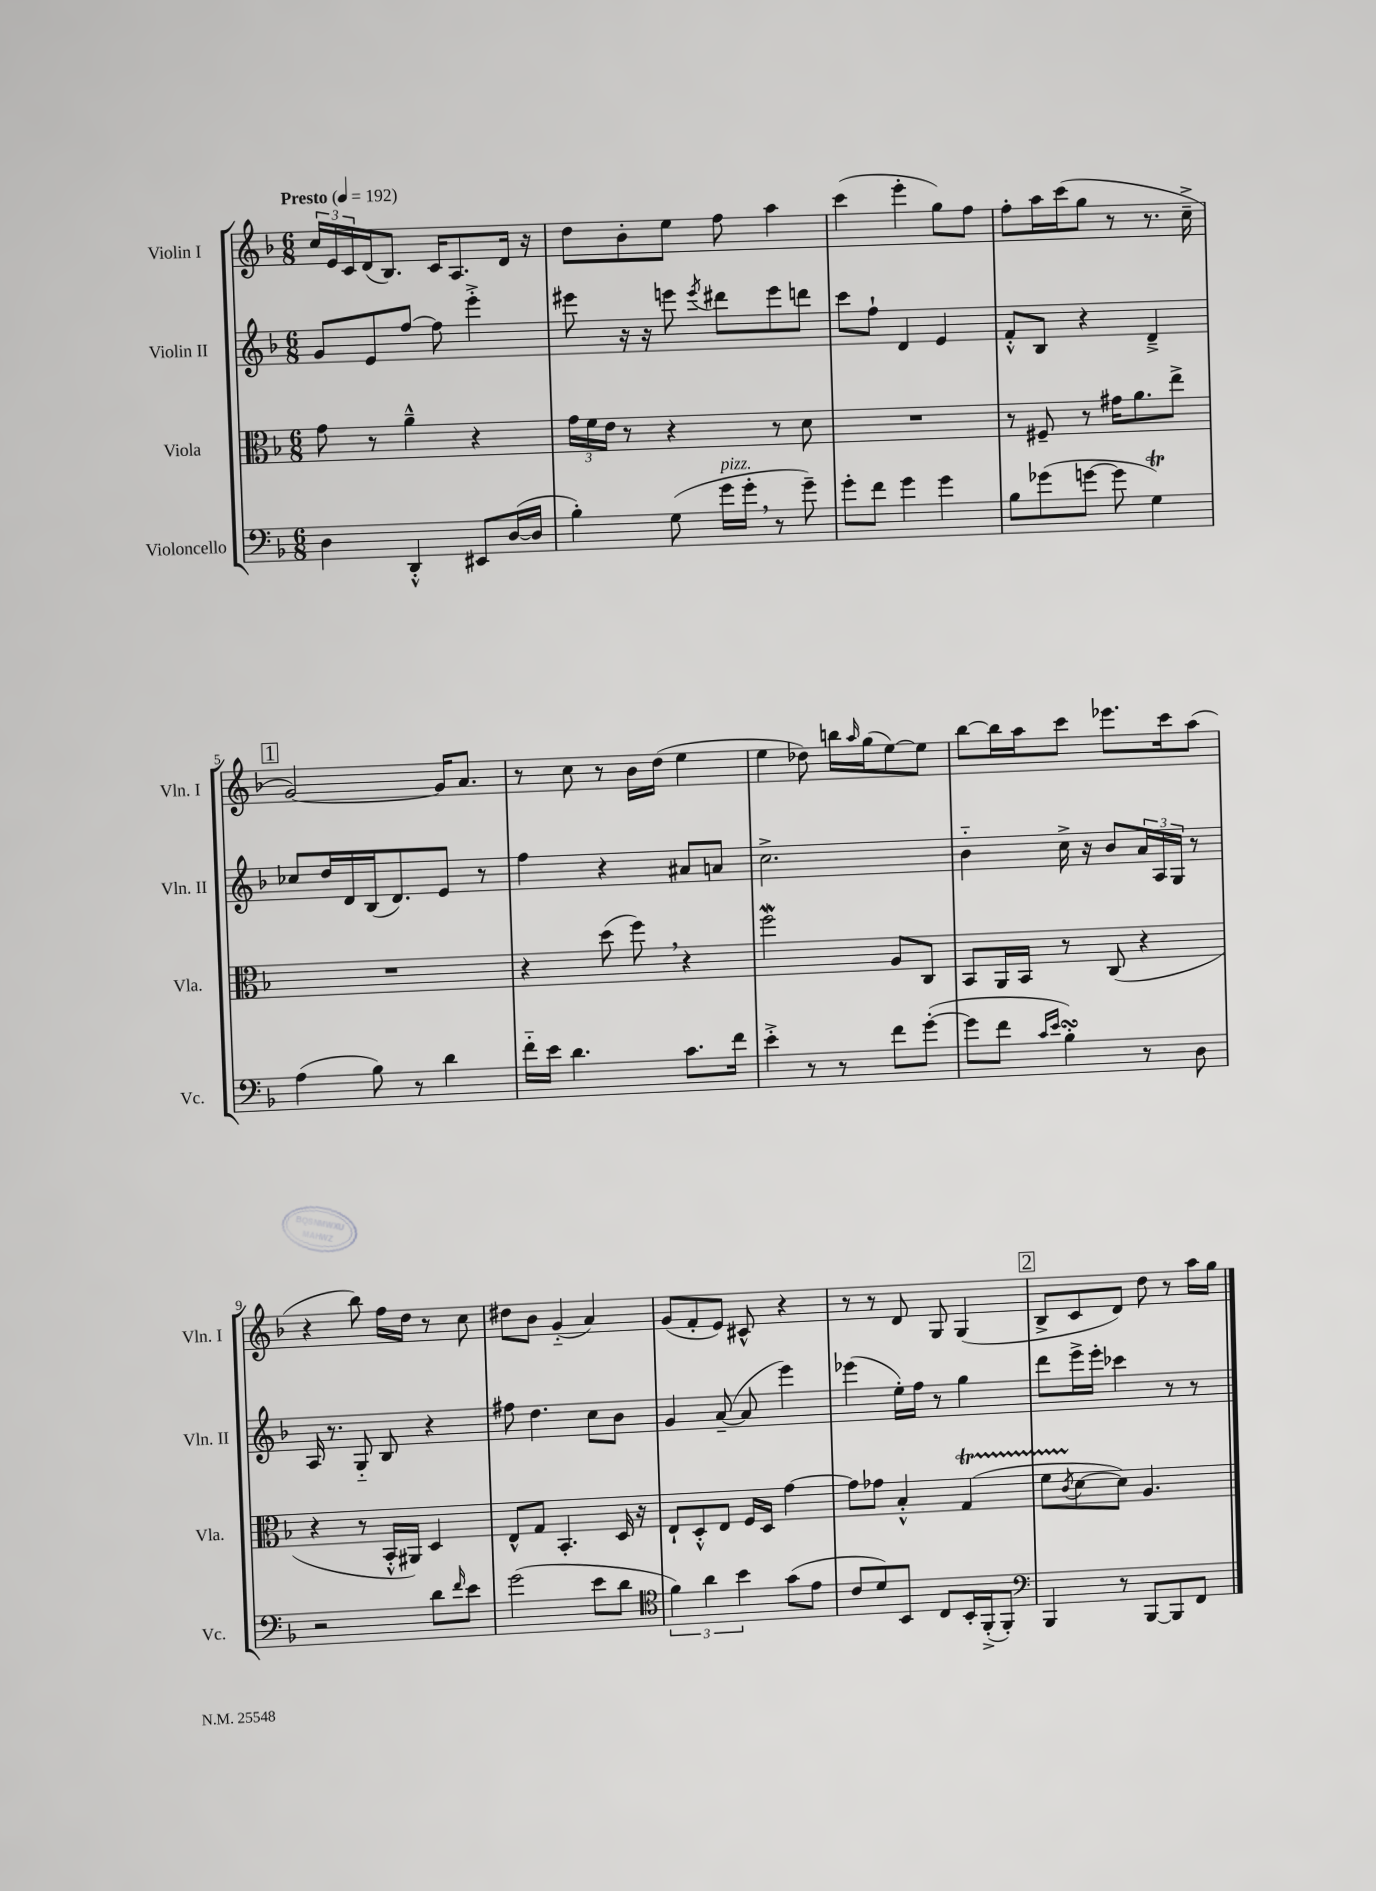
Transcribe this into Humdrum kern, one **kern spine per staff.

**kern	**kern	**kern	**kern
*staff4	*staff3	*staff2	*staff1
*clefF4	*clefC3	*clefG2	*clefG2
*k[b-]	*k[b-]	*k[b-]	*k[b-]
*M6/8	*M6/8	*M6/8	*M6/8
*MM192	*MM192	*MM192	*MM192
4D\	8g\	8g/L	24cc/LL
.	.	.	24e/
.	.	.	24c/
.	8r	8e/	(16d/J
.	.	.	8.B-/J)
4DD'^^/	4a~^^\	[8ff/J	.
.	.	8ff\]	16c/LK
.	.	.	8.A/
8EE#/L	4r	4eee'^\	.
([16D/L	.	.	16d/Jk
16D/]JJ	.	.	16r
=	=	=	=
4B-'\)	24g\LL	8eee#\	8dd\L
.	24f\	.	.
.	24e\JJ	.	.
.	8r	16r	8b-'\
.	.	16r	.
(8G\	4r	8eee\	8ee\J
.	.	8qeee/	.
16g\LL	.	8ddd#\L	8ff\
16g'\JJ	.	.	.
8r	8r	8eee\	4aa\
8g~\)	8d\	8ddd\J	.
=	=	=	=
8g'\L	2.r	8ccc\L	(4ccc\
8f\J	.	8ff`\J	.
4g\	.	4d/	4eee'\
4g\	.	4e/	8gg\L)
.	.	.	8ff\J
=	=	=	=
8B-\L	8r	8f'^^/L	8ff'\L
(8g-\	8F#~/	8B-/J	16aa\L
.	.	.	(16ccc\J
[8g\J	8r	4r	8gg\J
8g\]	16g#\LK	.	8r
.	8.a\	.	.
4G\)	.	4d~^/	8.r
.	8ee^\J	.	.
.	.	.	16cc~^\
=	=	=	=
(4A\	2.r	8cc-/L	[2g/)
.	.	16dd/L	.
.	.	16d/	.
8B-\)	.	(16B-/J	.
.	.	8.d/)	.
8r	.	.	.
4d\	.	8e/J	16g/]LK
.	.	.	8.a/J
.	.	8r	.
=	=	=	=
16f'~\LL	4r	4ff\	8r
16e\JJ	.	.	.
4.d\	.	.	8cc\
.	(8dd\	4r	8r
.	8ff\)	.	16b-\LL
.	.	.	(16dd\JJ
8.c\L	4r	8a#/L	4ee\
.	.	8a/J	.
16f\Jk	.	.	.
=	=	=	=
4e'^\	2ff\	2.cc^\	4ee\
8r	.	.	8dd-\)
8r	.	.	16bb\LL
.	.	.	16qqaa/
.	.	.	(16gg\J
8f\L	8A/L	.	[8ee\)
([8g'\J	8C/J	.	8ee\]J
=	=	=	=
8g\]L	8BB-/L	4b-'~\	[8bb-\L
8f\J	16AA/L	.	16bb-\]L
.	16BB-/JJ	.	16aa\J
16qqc/LL	.	.	.
16qqe/JJ	.	.	.
4B-'\)	8r	16cc^\	8ccc\J
.	.	16r	.
.	(8C/	8b-/L	8.eee-\L
8r	4r	24a/L	.
.	.	24A/	.
.	.	.	16ccc\k
.	.	24G/JJ	.
8D\	.	8r	(8aa\J
=	=	=	=
2r	4r	16A/	4r
.	.	8.r	.
.	8r	8G'~/	8bb-\)
.	16BB-'^^/LL	8B-/	16ff\LL
.	16AA#/JJ)	.	16dd\JJ
8d\L	4D/	4r	8r
16qqf/	.	.	.
8e\J	.	.	8cc\
=	=	=	=
(2g\	8E^^/L	8ff#\	8dd#\L
.	8G/J	4.dd\	8b-\J
.	4.BB-'/	.	(4g'~/
8e\L	.	8cc\L	4a/)
8d\J	16D/	8b-\J	.
.	16r	.	.
=	=	=	=
*clefC4	*	*	*
6f\)	8E`/L	4g/	(8g/L
.	8D'^^/	.	8f'/
6a\	.	.	.
.	8E/J	([8a~/	8e/J)
6b-\	.	.	.
.	16F/LL	8a/]	8c#^^/
.	16D/JJ	.	.
(8g\L	[4g\	4eee\)	4r
8e\J	.	.	.
=	=	=	=
8c/L	8g\]L	(4eee-\	8r
8d/)	8g-\J	.	8r
8BB-/J	4B-'^^/	16ee'\LL)	8d/
.	.	16ff\JJ	.
8C/L	.	8r	8G/
16BB-'/L	(4G/	4gg\	(4G/
(16FF'^/J	.	.	.
8FF'/J)	.	.	.
=	=	=	=
*clefF4	*	*	*
4BBB-/	8f\L	8ddd\L	8B-^/L
.	8qc/	.	.
.	[8d\	16eee^\L	8c/
.	.	16eee'\JJ	.
8r	8d\]J)	4ccc-\	8d/J)
[8BBB-/L	4.A/	.	8dd\
8BBB-/]	.	8r	8r
8FF/J	.	8r	16aa\LL
.	.	.	16gg\JJ
==	==	==	==
*-	*-	*-	*-
